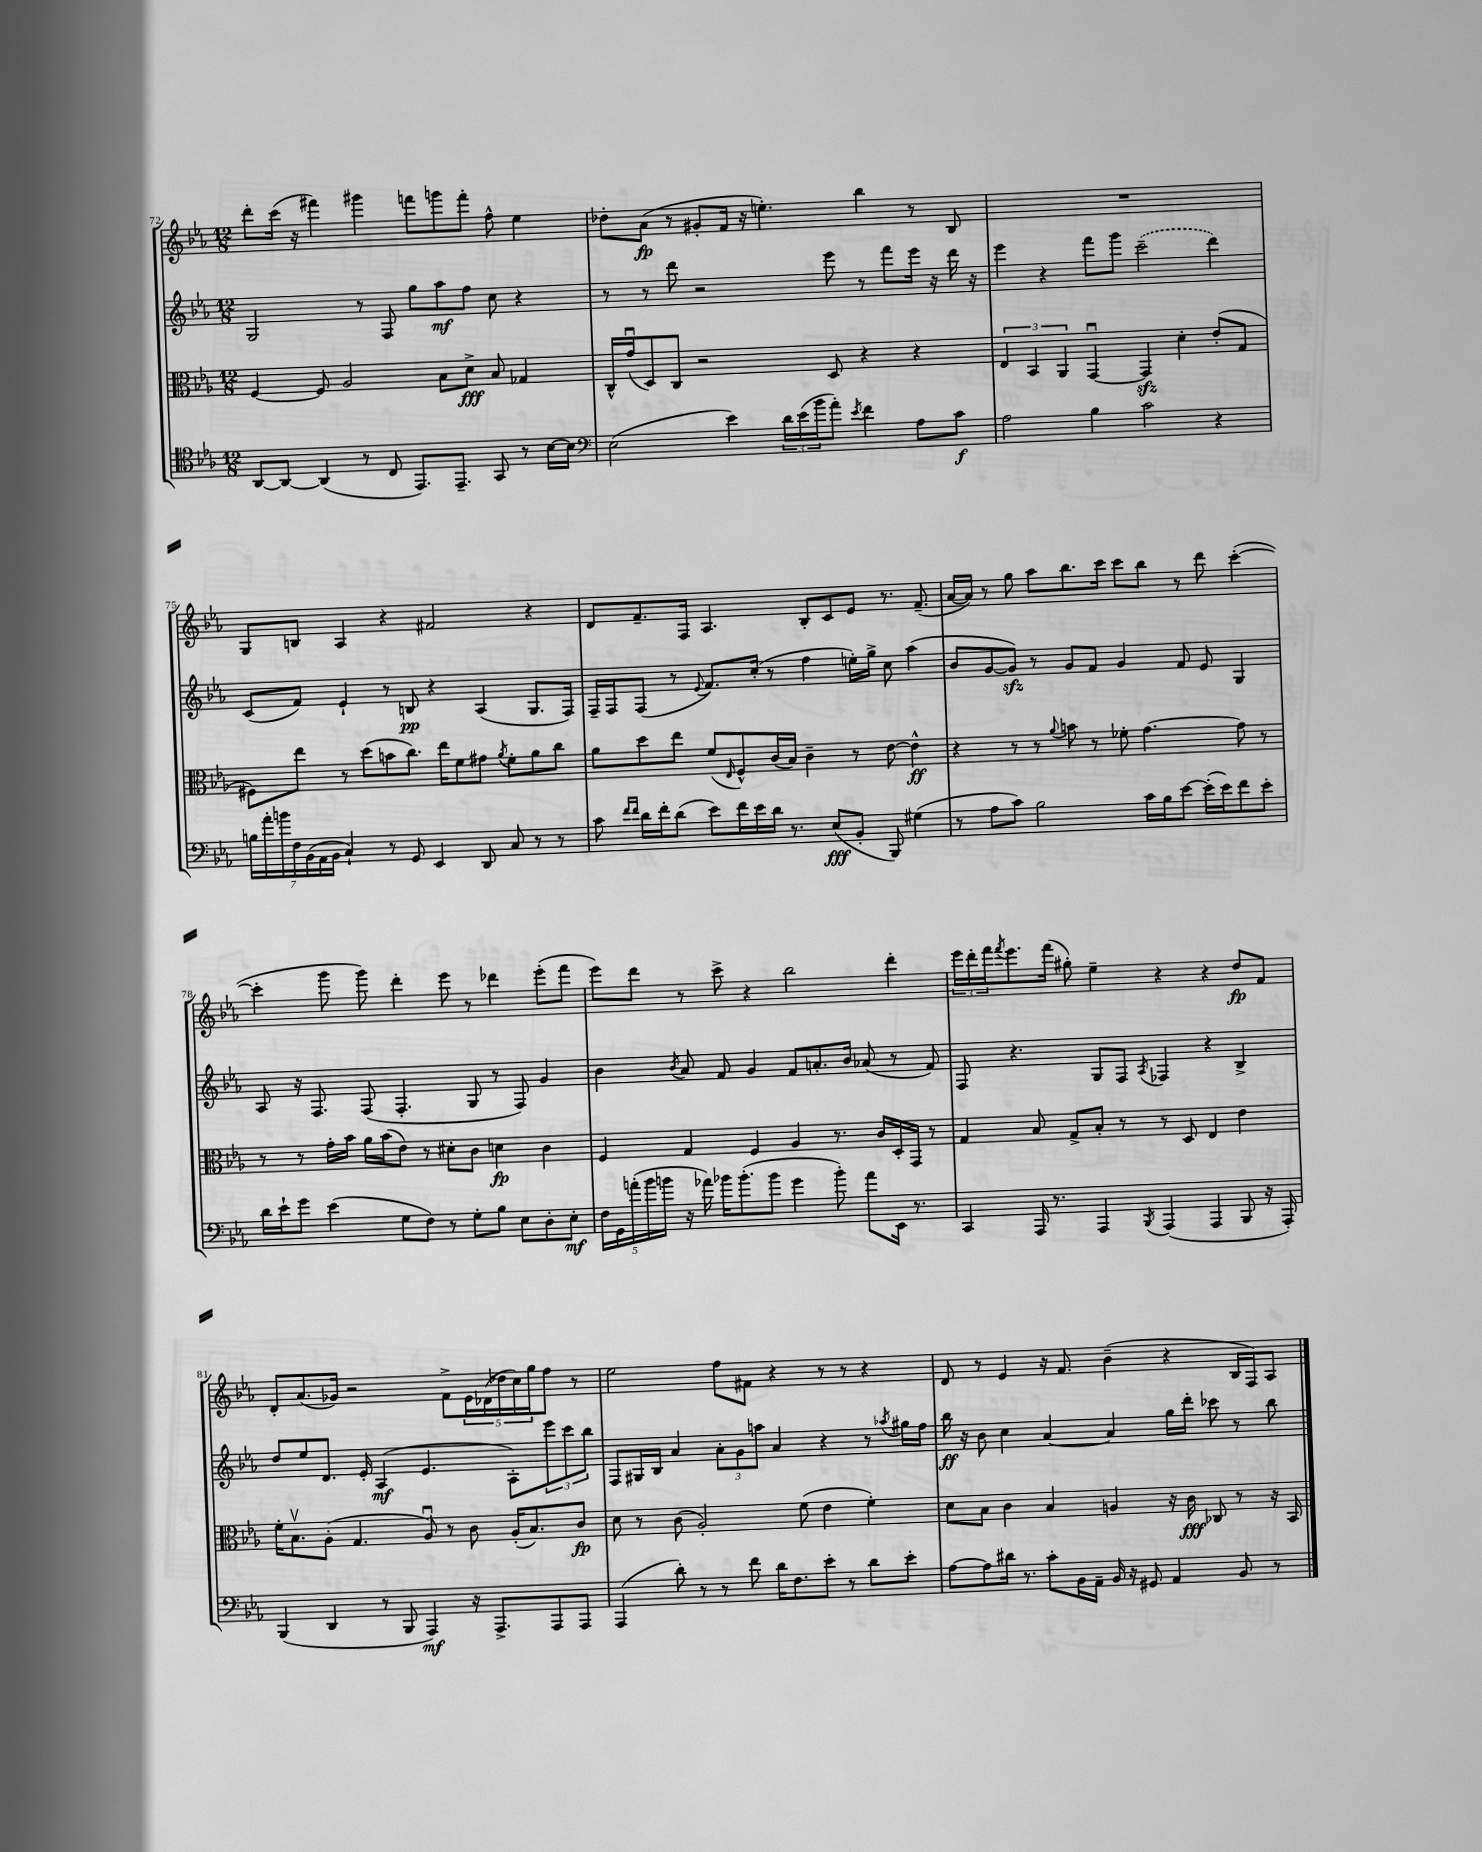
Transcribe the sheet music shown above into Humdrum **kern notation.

**kern	**kern	**kern	**kern
*staff4	*staff3	*staff2	*staff1
*clefC4	*clefC3	*clefG2	*clefG2
*k[b-e-a-]	*k[b-e-a-]	*k[b-e-a-]	*k[b-e-a-]
*M12/8	*M12/8	*M12/8	*M12/8
[8AA-/L	[4F/	2G/	8ddd'\L
8AA-/_J	.	.	(16ccc\Jk
.	.	.	16r
(4AA-/]	8F/]	.	4fff#\)
.	2A-/	.	.
8r	.	8r	4ggg#\
8C/	.	8F/	.
8.EE-/L)	.	8gg\L	8fff\L
.	8B-\L	8aa-\	8ggg\
8.EE-~/J	.	.	.
.	8d^\J	8ff\J	8fff'\J
8GG/	8B-/	8cc\	8ff^^\
8r	4G-/	4r	4ee-\
[16B-\LL	.	.	.
16B-\]JJ	.	.	.
=	=	=	=
*clefF4	*	*	*
(2E-\	16C^^/LL	8r	8dd-'\L
.	(16gu/J	.	.
.	8D/)	8r	(8a-\J
.	8C/J	8ddd\	8r
.	2r	2r	8g#'/L
4e-\)	.	.	16f/Jk
.	.	.	16r
.	.	.	4.ee'\)
24d\LL	.	.	.
(24e-\	.	.	.
24b-\J	.	.	.
8a-'\J)	8D/	8eee-\	.
8qe-/	.	.	.
4f\	4r	8r	4bb-\
.	.	8fff\L	.
8A-\L	4r	16eee-\Jk	8r
.	.	16r	.
8c\J	.	16ddd\	8B-/
.	.	16r	.
=	=	=	=
2A-\	6E-/	4eee-\	1.r
.	6BB-/	.	.
.	.	4r	.
.	6AA-/	.	.
4B-\	[4GGu/	8fff\L	.
.	.	8ggg\J	.
2c\	4GG/]	(2ccc~\	.
.	4d'\	.	.
4r	(8e-'/L	4ddd\)	.
.	8G/J	.	.
=	=	=	=
28B\LL	8F#\L)	(8c/L	8G/L
28a-'\	.	.	.
28b\	.	.	.
28F\	.	.	.
.	8ee-\J	8f/J)	8B/J
(28BB-\	.	.	.
28AA-\	.	.	.
28BB-\JJ	.	.	.
4C`/)	8r	4e-`/	4A-/
.	(8dd\L	.	.
8r	8b\	8r	4r
8GG/	8.cc\J)	8B/	.
4EE-/	.	4r	2f#/
.	16ee-\LK	.	.
.	8f\	.	.
8DD/	8g#\J	(4A-/	.
.	8qa-/	.	.
8C/	8f'\L	.	.
8r	8a-\	8.G/L	4r
8r	8cc\J	.	.
.	.	16F/Jk)	.
=	=	=	=
8c\	8a-\L	16F~/LL	8d/L
.	.	16F/J	.
16qqf/LL	.	.	.
16qqf/JJ	.	.	.
16d\LL	8dd\	(8F/J	8.f~/
16f'\J	.	.	.
(8d\J	8ee-\J	8r	.
.	.	.	16F/Jk
.	.	8qqe-/	.
8e-\L)	(8f/L	8.f/L)	4.A-/
.	16qqE-/	.	.
16f\L	8F^^/)	.	.
16e-\	.	(16cc'/Jk	.
16d\JJ	(16c/L	8r	.
8.r	16B-/JJ)	.	.
.	4c~\	4ff\	8B-'/L
(8E-/L	.	.	8c/
8BB-'/J	8r	16ee'\LL)	8e-/J
.	.	16gg^\JJ	.
8BBB-/)	[8e-\	8cc\	8.r
(4G#\	4e-^^\]	(4aa-\	.
.	.	.	(8.f~/
=	=	=	=
8r	4r	8b-/L	[16a-/LL
.	.	.	16a-/]JJ)
8A-\L	.	[8g/	8r
8c\J)	8r	8g/]J)	8gg\
2B-\	8r	8r	8aa-\L
.	8qqa-/	.	.
.	8b\	8g/L	8.bb-\
.	8r	8f/J	.
.	.	.	16ccc\Jk
.	8f-'\	4g/	8ccc\L
16c\LL	[4.g\	.	8bb-\J
16B-\J	.	.	.
[8e-\J	.	8f/	8r
(16e-'\]LL	.	8e-/	8ddd\
16e-\J)	.	.	.
8f\	8g\]	4G/	([4ccc'\
8e-'\J	8r	.	.
=	=	=	=
16d\LL	8r	8A-/	4ccc'\]
16e-`\J	.	.	.
8g\J	8r	16r	.
.	.	8.F/	.
(4e-\	16g'\LL	.	8ggg\
.	16b-\JJ	.	.
.	16a-\LL	(8F/	8ggg\)
.	(16b-\J	.	.
8G\L	8e-\J)	4.F'/	4ddd'\
8F\J)	8r	.	.
8r	8d#'\L	.	8eee-\
8G'\L	8c\J	8G/	8r
8B-\J	4d\	8r	4ddd-\
8E-\L	.	8F/)	.
8D'\	4c\	4g/	(8eee-'\L
8E-'\J	.	.	8fff\J
=	=	=	=
20F\LL	4F/	4b-\	8eee-\L)
20GG\	.	.	.
(20a'\	.	.	.
.	.	.	8ddd\J
20b-\	.	.	.
20b\JJ	.	.	.
.	.	8qb-/	.
16r	4G/	8a-/	8r
16a-\)	.	.	.
16b-\LK	.	8f/	8ccc^\
(8.b-'\	.	.	.
.	4F/	4g/	4r
8b-\J	.	.	.
4g\	4A-/	8f/L	2bb-\
.	.	8.a'/	.
8b-'\)	8.r	.	.
.	.	16b-/Jk	.
8a-\L	.	(8a-/	.
.	16c/LL	.	.
16EE-\Jk	16D'/	8r	4ddd'\
8.r	16GG/JJ	.	.
.	8r	8f/)	.
=	=	=	=
4CC/	4G/	8F/	24eee-\LL
.	.	.	24ddd'\
.	.	.	24fff\J
.	.	.	8qfff/
.	.	4.r	8.eee-\
16AAA-/	8B-/	.	.
8.r	.	.	(16fff\Jk
.	8G^/L	.	8gg#'\)
4AAA-/	8B-'/J	8G/L	4ee-~\
.	8r	8F/J	.
8qBBB-/	.	8qA-/	.
(4AAA-/	8r	4F-/	4r
.	8D/	.	.
4AAA-/	4E-/	4r	4r
8BBB-/	4e-\	4B-^/	8dd/L
16r	.	.	8f/J
16AAA-'/)	.	.	.
=	=	=	=
(4BBB-/	16f'\LK	8dd/L	8d'/L
.	8.B-v\	.	.
.	.	8ee-/	(8.a-/
4DD/	(8A-'\J	8.d/J	.
.	.	.	16g-/Jk)
.	4.G/	.	2r
.	.	16e-'/	.
8r	.	(4A-/	.
8BBB-/	.	.	.
4AAA-/)	8A-u/)	4.e-/	.
.	8r	.	8f^\L
16r	8c\	.	20e-\L
.	.	.	(20d-\
8.AAA-^/L	.	.	.
.	.	.	20dd-\
.	(16A-'/LK	8A-'\L)	.
.	.	.	20cc\)
.	8.B-/)	.	.
.	.	.	20gg\J
8AAA-/	.	12eee-\	8ff\J
.	.	12ccc\	.
8AAA-/J	8c/J	.	8r
.	.	12bb-\J	.
=	=	=	=
(4AAA-/	8d\	8F/L	2ee-\
.	8r	16G#/L	.
.	.	16B-/JJ	.
8d'\)	(8c\	4a-/	.
8r	2A-'/)	.	.
8r	.	12a-'\L	8ff\L
.	.	12g\	.
8f\	.	.	8f#\J
.	.	12aa\J	.
16d\LK	.	4a-/	4r
8.F\	.	.	.
.	(8f\	.	.
8e-'\J	4e-\	4r	8r
8r	.	.	8r
8d\L	4f'\)	8r	4r
.	.	8qaa-/	.
8e-'\J	.	16gg#\LL	.
.	.	16ff\JJ	.
=	=	=	=
[8A-\L	8d\L	16bb-\	8d/
.	.	16r	.
8A-\]	8B-\J	8b-\	8r
16d#\Jk	4c\	4cc\	4e-/
8.r	.	.	.
8c'\L	4B-/	[4a-/	16r
.	.	.	8.f/
16BB-\L	.	.	.
16AA-~\JJ	.	.	.
16BB-/	4A/	4a-/]	(4b-~\
16r	.	.	.
8GG#/	.	.	.
4AA-/	16r	16gg\LL	4r
.	16c\	16ddd'\JJ	.
.	8C-/	8ccc-\	.
8BB-/	8r	8r	16B-/LL
.	.	.	16F/J)
8r	16r	8bb-\	8A-/J
.	16BB-/	.	.
==	==	==	==
*-	*-	*-	*-
